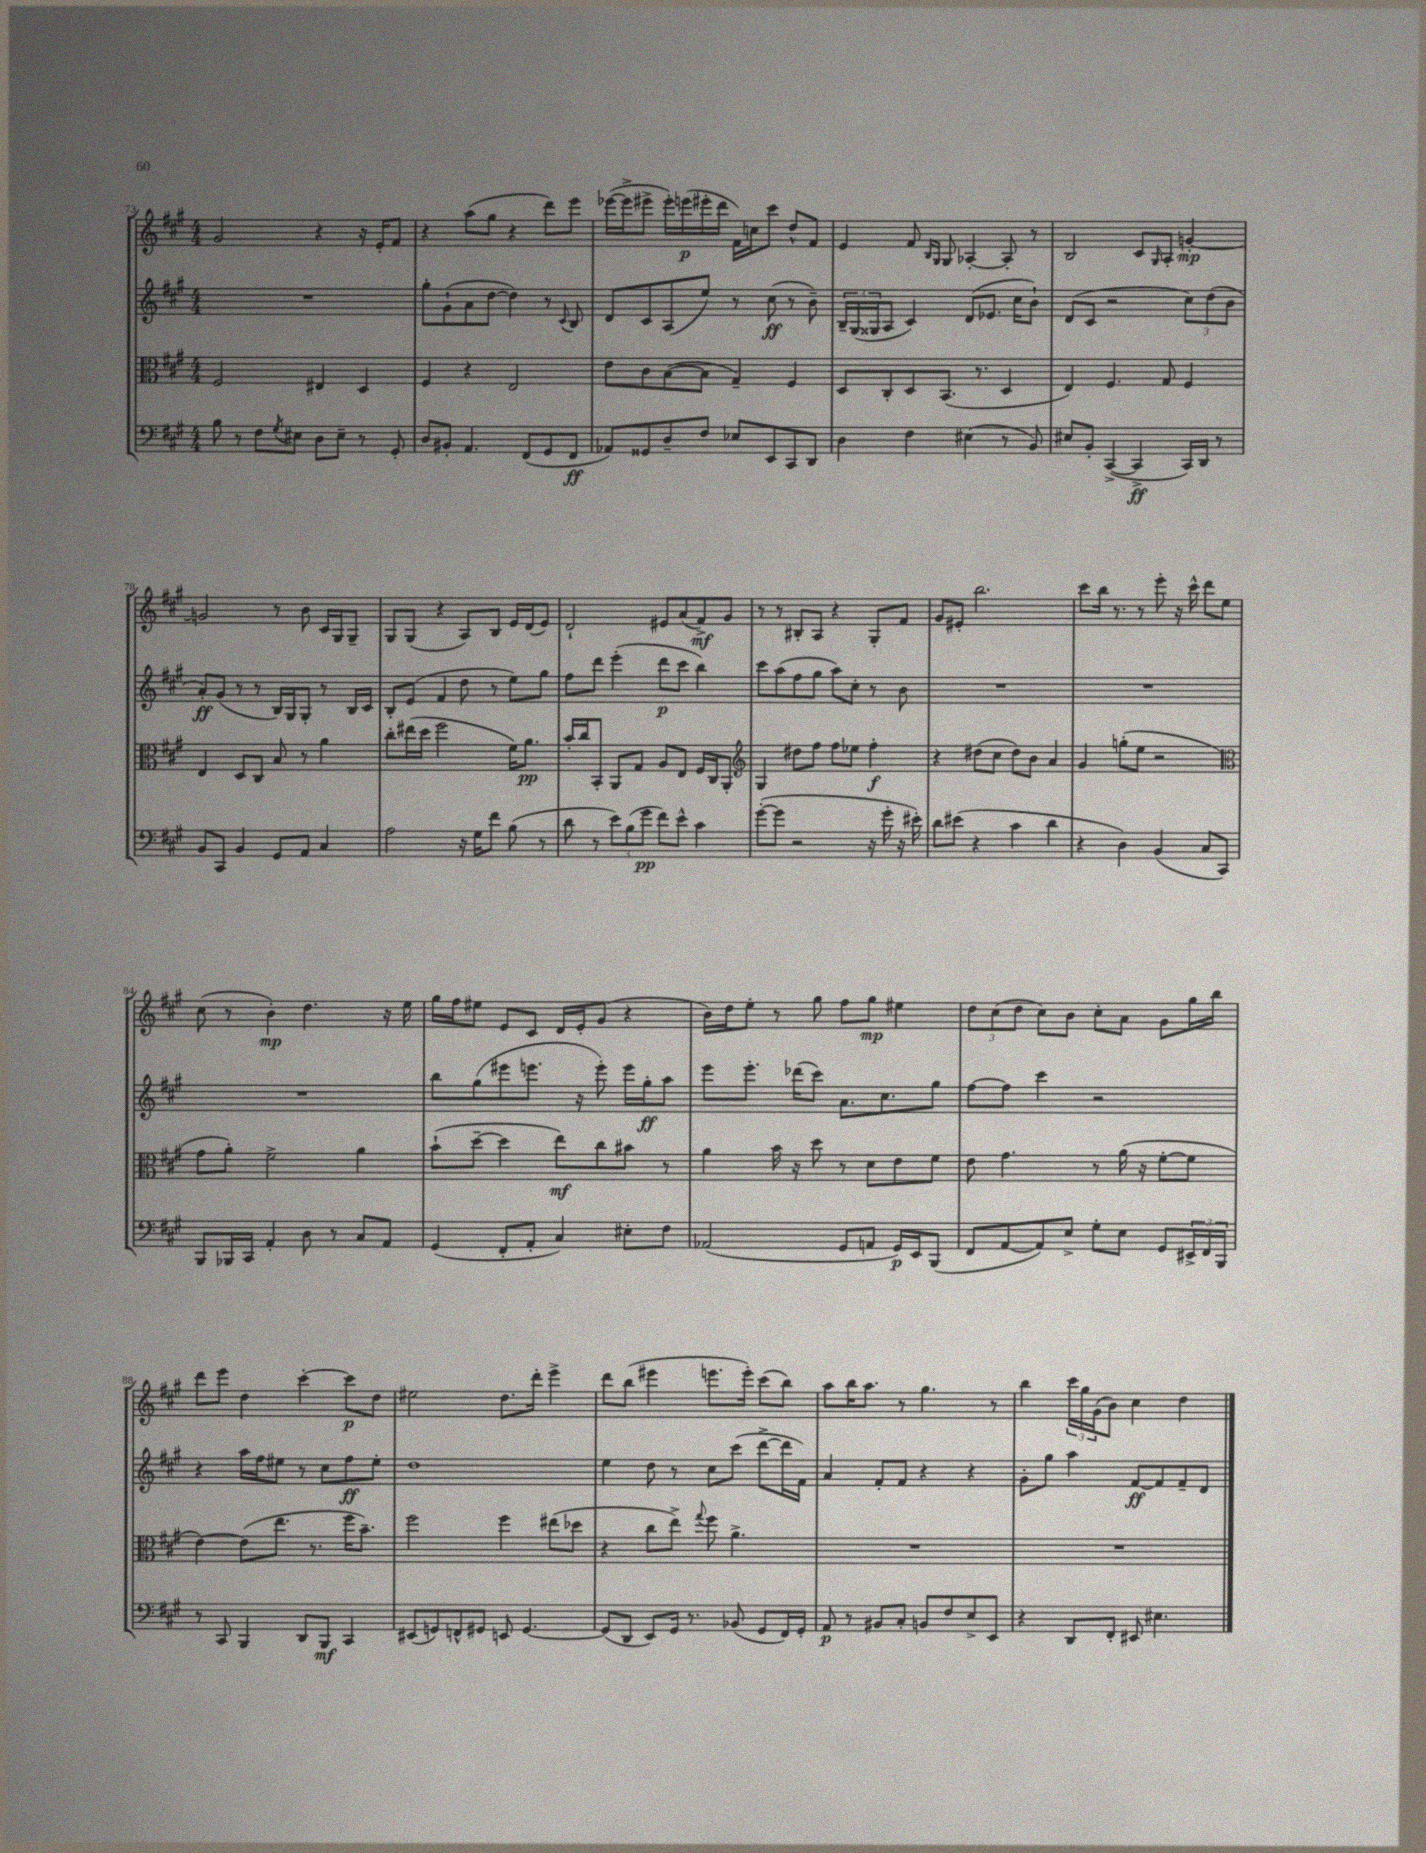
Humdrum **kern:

**kern	**dynam	**kern	**dynam	**kern	**dynam	**kern	**dynam
*part4	*part4	*part3	*part3	*part2	*part2	*part1	*part1
*staff4	*staff4	*staff3	*staff3	*staff2	*staff2	*staff1	*staff1
*clefF4	*	*clefC3	*	*clefG2	*	*clefG2	*
*k[f#c#g#]	*	*k[f#c#g#]	*	*k[f#c#g#]	*	*k[f#c#g#]	*
*M4/4	*	*M4/4	*	*M4/4	*	*M4/4	*
=73	=73	=73	=73	=73	=73	=73	=73
8B\	.	2F#/	.	1r	.	2g#/	.
8r	.	.	.	.	.	.	.
8F#\L	.	.	.	.	.	.	.
8qG#/	.	.	.	.	.	.	.
8E#X\J	.	.	.	.	.	.	.
8D\L	.	4E#X/	.	.	.	4r	.
8E#~\J	.	.	.	.	.	.	.
8r	.	4D/	.	.	.	16r	.
.	.	.	.	.	.	16e'/KL	.
8GG#'/	.	.	.	.	.	8f#/J	.
=74	=74	=74	=74	=74	=74	=74	=74
8D/L	.	4F#/	.	8gg#'\L	.	4r	.
8BB#X'/J	.	.	.	(8g#`\	.	.	.
4.AA/	.	4r	.	8a\	.	(8aa\L	.
.	.	.	.	[8dd\J	.	8gg#\J	.
.	.	2E/	.	4dd\])	.	4r	.
(8FF#/L	.	.	.	.	.	.	.
8GG#/	.	.	.	8r	.	8ddd\L)	.
.	.	.	.	8qqc#/	.	.	.
8FF#/J	ff	.	.	8B/	.	8eee\J	.
=75	=75	=75	=75	=75	=75	=75	=75
8AA-X/L)	.	8e\L	.	8d/L	.	([16eee-X\LL	.
.	.	.	.	.	.	16eee-^\J]	.
8GG##X/	.	8c#\	.	8c#/	.	8eee#X^\J	.
8D~/	.	([8B\	.	(8A/	.	16eee#'\LL)	.
.	.	.	.	.	.	(16eeen\	p
8F#/J	.	8B\J]	.	8ee/J)	.	16eee#X'\	.
.	.	.	.	.	.	16ddd\JJ	.
8E-X/L	.	4G#~/)	.	8r	.	16f#\LL)	.
.	.	.	.	.	.	16ccn\J	.
8EE/	.	.	.	(8cc#\	ff	8ccc#\J	.
8CC#/	.	4F#/	.	8r	.	8dd^^/L	.
8DD/J	.	.	.	8b~\)	.	8f#/J	.
=76	=76	=76	=76	=76	=76	=76	=76
4D\	.	8D/L	.	24B~/LL	.	4e/	.
.	.	.	.	(24G#/	.	.	.
.	.	.	.	24G##X/J	.	.	.
.	.	8C#'/	.	8A/J	.	.	.
4F#\	.	8D/	.	4c#/)	.	8f#/	.
.	.	.	.	.	.	16qqB/LL	.
.	.	.	.	.	.	16qqG#/JJ	.
.	.	(8.BB/J	.	.	.	8G#/	.
(4E#X\	.	.	.	(8d/L	.	[4A-X'/	.
.	.	8.r	.	.	.	.	.
.	.	.	.	8.e-X/J	.	.	.
8r	.	4D/	.	.	.	8A-'/]	.
.	.	.	.	16cc#\KL	.	.	.
8BB/)	.	.	.	8b`\J)	.	8r	.
=77	=77	=77	=77	=77	=77	=77	=77
8E#X/L	.	4E/)	.	(8d/L	.	2B/	.
8BB'/J	.	.	.	8c#/J	.	.	.
([4CC#^/	.	4.F#/	.	2r	.	.	.
4CC#^/]	ff	.	.	.	.	8c#/L	.
.	.	.	.	.	.	16qqG#/	.
.	.	8G#/	.	.	.	8A'/J	.
16CC#/LL)	.	4F#/	.	12cc#\L)	.	[4gn'/	mp
16DD/JJ	.	.	.	.	.	.	.
.	.	.	.	(12dd\	.	.	.
8r	.	.	.	.	.	.	.
.	.	.	.	12b\J	.	.	.
!!LO:LB:g=z
=78	=78	=78	=78	=78	=78	=78	=78
8BB/L	.	4E/	.	8a'/L)	ff	2gn/]	.
8CC#/J	.	.	.	(8g#/J	.	.	.
4BB/	.	8D/L	.	8r	.	.	.
.	.	8C#/J	.	8r	.	.	.
8GG#/L	.	8B/	.	16B/LL)	.	8r	.
.	.	.	.	16G#/J	.	.	.
8AA/J	.	8r	.	8G#'/J	.	8b\	.
4C#/	.	4a\	.	8r	.	16c#/LL	.
.	.	.	.	.	.	16G#/J	.
.	.	.	.	16B/LL	.	8G#~/J	.
.	.	.	.	16c#/JJ	.	.	.
=79	=79	=79	=79	=79	=79	=79	=79
2A\	.	8cc#'\L	.	8B'/L	.	8G#/L	.
.	.	(16ee#X\L	.	(8e/J	.	(8G#/J	.
.	.	16dd\JJ	.	.	.	.	.
.	.	2ff#\	.	4f#/	.	4r	.
16r	.	.	.	8dd\	.	8A/L)	.
16G#\KL	.	.	.	.	.	.	.
8f#\J	.	.	.	8r	.	8B/J	.
(8B\	.	16f#\KL)	.	8ee\L)	.	16e/LL	.
.	.	8.a\J	pp	.	.	(16d/J	.
8r	.	.	.	8gg#\J	.	8e/J)	.
=80	=80	=80	=80	=80	=80	=80	=80
8d\	.	16b'/LL	.	8ff#\L	.	2d`/	.
.	.	16cc#/J	.	.	.	.	.
8r	.	8BB'/J	.	8ddd\J	.	.	.
12e\L)	.	8AA/L	.	(4eee'\	.	.	.
(12B\	.	.	.	.	.	.	.
.	.	8G#/J	.	.	.	.	.
12g#\J	pp	.	.	.	.	.	.
8f#\L)	.	8A/L	.	8ddd\L	p	8e#X/L	.
8e^^\J	.	8E/J	.	8ccc#\J	.	(8a/	.
4c#\	.	16F#/LL	.	4bb\)	.	8f#^/)	mf
.	.	16C#/J	.	.	.	.	.
.	.	8AA'/J	.	.	.	8g#/J	.
=81	=81	=81	=81	=81	=81	=81	=81
*	*	*clefG2	*	*	*	*	*
([8g#'\L	.	4G#/	.	8ccc#\L	.	8r	.
8g#\J]	.	.	.	(8aa\	.	8r	.
2r	.	8dd#X\L	.	8ff#\	.	8B#X'/L	.
.	.	8ff#\J	.	8gg#\J	.	8A/J	.
.	.	8ff#\L	.	8aa\L)	.	4r	.
.	.	8ee-X\J	.	8cc#'\J	.	.	.
16r	.	4ff#'\	f	8r	.	8G#'/L	.
16g#'\	.	.	.	.	.	.	.
16r	.	.	.	8b\	.	8f#/J	.
16e#X'\)	.	.	.	.	.	.	.
=82	=82	=82	=82	=82	=82	=82	=82
8d\L	.	4r	.	1r	.	8g#/L	.
(8e#X\J	.	.	.	.	.	8e#X'/J	.
4r	.	(8dd#X\L	.	.	.	2.bb\	.
.	.	8cc#\J	.	.	.	.	.
4c#\	.	8dd#\L)	.	.	.	.	.
.	.	8b\J	.	.	.	.	.
4d\	.	4a/	.	.	.	.	.
=83	=83	=83	=83	=83	=83	=83	=83
4r	.	4g#/	.	1r	.	8ccc#\L	.
.	.	.	.	.	.	16bb\Jk	.
.	.	.	.	.	.	8.r	.
4D\)	.	(8ggn'\L	.	.	.	.	.
.	.	8ee\J	.	.	.	8r	.
(4BB/	.	2r	.	.	.	8eee'\	.
.	.	.	.	.	.	16r	.
.	.	.	.	.	.	16ccc#^^\	.
8C#/L	.	.	.	.	.	8ddd\L	.
8CC#/J)	.	.	.	.	.	8ee\J	.
!!LO:LB:g=z
=84	=84	=84	=84	=84	=84	=84	=84
*	*	*clefC3	*	*	*	*	*
8BBB/L	.	8g#\L	.	1r	.	(8cc#\	.
16BBB-X/L	.	8a'\J)	.	.	.	8r	.
16CC#/JJ	.	.	.	.	.	.	.
4AA'/	.	2f#^\	.	.	.	4b'\)	mp
8D\	.	.	.	.	.	4.dd\	.
8r	.	.	.	.	.	.	.
8C#/L	.	4a\	.	.	.	.	.
8AA/J	.	.	.	.	.	16r	.
.	.	.	.	.	.	16ee\	.
=85	=85	=85	=85	=85	=85	=85	=85
(4GG#/	.	(8b`\L	.	8bb\L	.	16gg#\LL	.
.	.	.	.	.	.	16ff#\J	.
.	.	[8dd~\J	.	(8gg#\	.	8ee#X\J	.
8FF#'/L	.	4dd\]	.	8eee#X\	.	8e/L	.
8AA'/J	.	.	.	8.eeen\J	.	8c#/J	.
4C#/)	.	8ee\L)	mf	.	.	16d/LL	.
.	.	.	.	16r	.	16e'/J	.
.	.	8cc#\	.	8eee'\)	.	(8g#/J	.
8E#X'\L	.	8b#X\J	.	16eee\LL	.	4r	.
.	.	.	.	16gg#'\J	ff	.	.
8F#\J	.	8r	.	8aa\J	.	.	.
=86	=86	=86	=86	=86	=86	=86	=86
(2AA-X/	.	4a\	.	8eee\L	.	16b\LL)	.
.	.	.	.	.	.	16dd\J	.
.	.	.	.	8.eee'\J	.	8ee'\J	.
.	.	16b\	.	.	.	8r	.
.	.	16r	.	(16ddd-X\KL	.	.	.
.	.	8dd\	.	8ccc#\J)	.	8gg#\	.
8GG#/L	.	8r	.	8.a\L	.	8ff#\L	.
8AAn/J	.	8d\L	.	.	.	8gg#\J	mp
.	.	.	.	8.cc#\	.	.	.
16GG#/LL)	p	8e\	.	.	.	4ee#X\	.
16EE/J	.	.	.	.	.	.	.
(8BBB/J	.	8f#\J	.	8gg#\J	.	.	.
=87	=87	=87	=87	=87	=87	=87	=87
8FF#/L	.	8e\	.	[8ff#\L	.	12dd\L	.
.	.	.	.	.	.	(12cc#\	.
[8AA/	.	4.g#\	.	8ff#\J]	.	.	.
.	.	.	.	.	.	12dd\J	.
8AA/])	.	.	.	4ccc#\	.	8cc#\L)	.
8E^/J	.	.	.	.	.	8b\J	.
8G#'\L	.	8r	.	2r	.	8cc#'\L	.
8E\J	.	(16a\	.	.	.	8a\J	.
.	.	16r	.	.	.	.	.
8GG#/L	.	[8f#'\L	.	.	.	8g#\L	.
24EE#X^/L	.	8f#\J]	.	.	.	16gg#\L	.
24FF#/	.	.	.	.	.	.	.
.	.	.	.	.	.	16bb\JJ	.
24BBB/JJ	.	.	.	.	.	.	.
!!LO:LB:g=z
=88	=88	=88	=88	=88	=88	=88	=88
8r	.	[4e\)	.	4r	.	8ddd\L	.
8CC#/	.	.	.	.	.	8eee\J	.
4BBB/	.	(8e\L]	.	16aa\LL	.	4dd\	.
.	.	.	.	16ff#\J	.	.	.
.	.	8.ee\J	.	8ee#X\J	.	.	.
8DD/L	.	.	.	8r	.	[4ccc#'\	.
.	.	8.r	.	.	.	.	.
8BBB/J	mf	.	.	8cc#\L	.	.	.
4CC#/	.	16ff#\KL	.	8ff#\	ff	8ccc#\L]	p
.	.	8.b~\J)	.	.	.	.	.
.	.	.	.	8ee#'\J	.	8dd\J	.
=89	=89	=89	=89	=89	=89	=89	=89
(8EE#X/L	.	2ff#\	.	1dd	.	2ee#X\	.
8GGn/)	.	.	.	.	.	.	.
8FFn^^/	.	.	.	.	.	.	.
8GG#X/J	.	.	.	.	.	.	.
8EEn/	.	4ff#\	.	.	.	8.dd\L	.
[4.GG#/	.	.	.	.	.	.	.
.	.	.	.	.	.	16ddd'\Jk	.
.	.	(8ee#X\L	.	.	.	4eee^\	.
.	.	8dd-X\J	.	.	.	.	.
=90	=90	=90	=90	=90	=90	=90	=90
(8GG#/L]	.	4r	.	4ee\	.	8ddd\L	.
8DD/J	.	.	.	.	.	(8bb\J	.
8EE/L)	.	8cc#\L	.	8dd\	.	4eee#X\	.
16GG#/Jk	.	8ee^\J)	.	8r	.	.	.
8.r	.	.	.	.	.	.	.
.	.	8qqgg#/	.	.	.	.	.
.	.	8ff#\	.	8cc#\L	.	8.eeen\L	.
(8BB-X/	.	4.a^\	.	(8ccc#\J	.	.	.
.	.	.	.	.	.	16eee'\Jk)	.
8GG#/L	.	.	.	[8ddd^\L	.	(8ccc#\L	.
16FF#/L)	.	.	.	16ddd\L]	.	8bb\J)	.
16GG#'/JJ	.	.	.	16f#\JJ)	.	.	.
=91	=91	=91	=91	=91	=91	=91	=91
8AA/	p	1r	.	4a/	.	8aa\L	.
8r	.	.	.	.	.	16bb\K	.
.	.	.	.	.	.	8.aa\J	.
8BB#X/L	.	.	.	8f#'/L	.	.	.
8C#'/J	.	.	.	8f#/J	.	8r	.
8BBn/L	.	.	.	4r	.	4.gg#\	.
8F#/	.	.	.	.	.	.	.
8E^/	.	.	.	4r	.	.	.
8EE/J	.	.	.	.	.	8r	.
=92	=92	=92	=92	=92	=92	=92	=92
4r	.	1r	.	8g#'\L	.	4bb\	.
.	.	.	.	8gg#\J	.	.	.
8DD/L	.	.	.	4aa\	.	24ccc#\LL	.
.	.	.	.	.	.	24gg#\	.
.	.	.	.	.	.	(24g#\J	.
8FF#'/J	.	.	.	.	.	8b\J)	.
8EE#X/	.	.	.	[8f#/L	ff	4cc#\	.
4.E#X\	.	.	.	8f#/]	.	.	.
.	.	.	.	8f#~/	.	4dd\	.
.	.	.	.	8d/J	.	.	.
==	==	==	==	==	==	==	==
*-	*-	*-	*-	*-	*-	*-	*-
